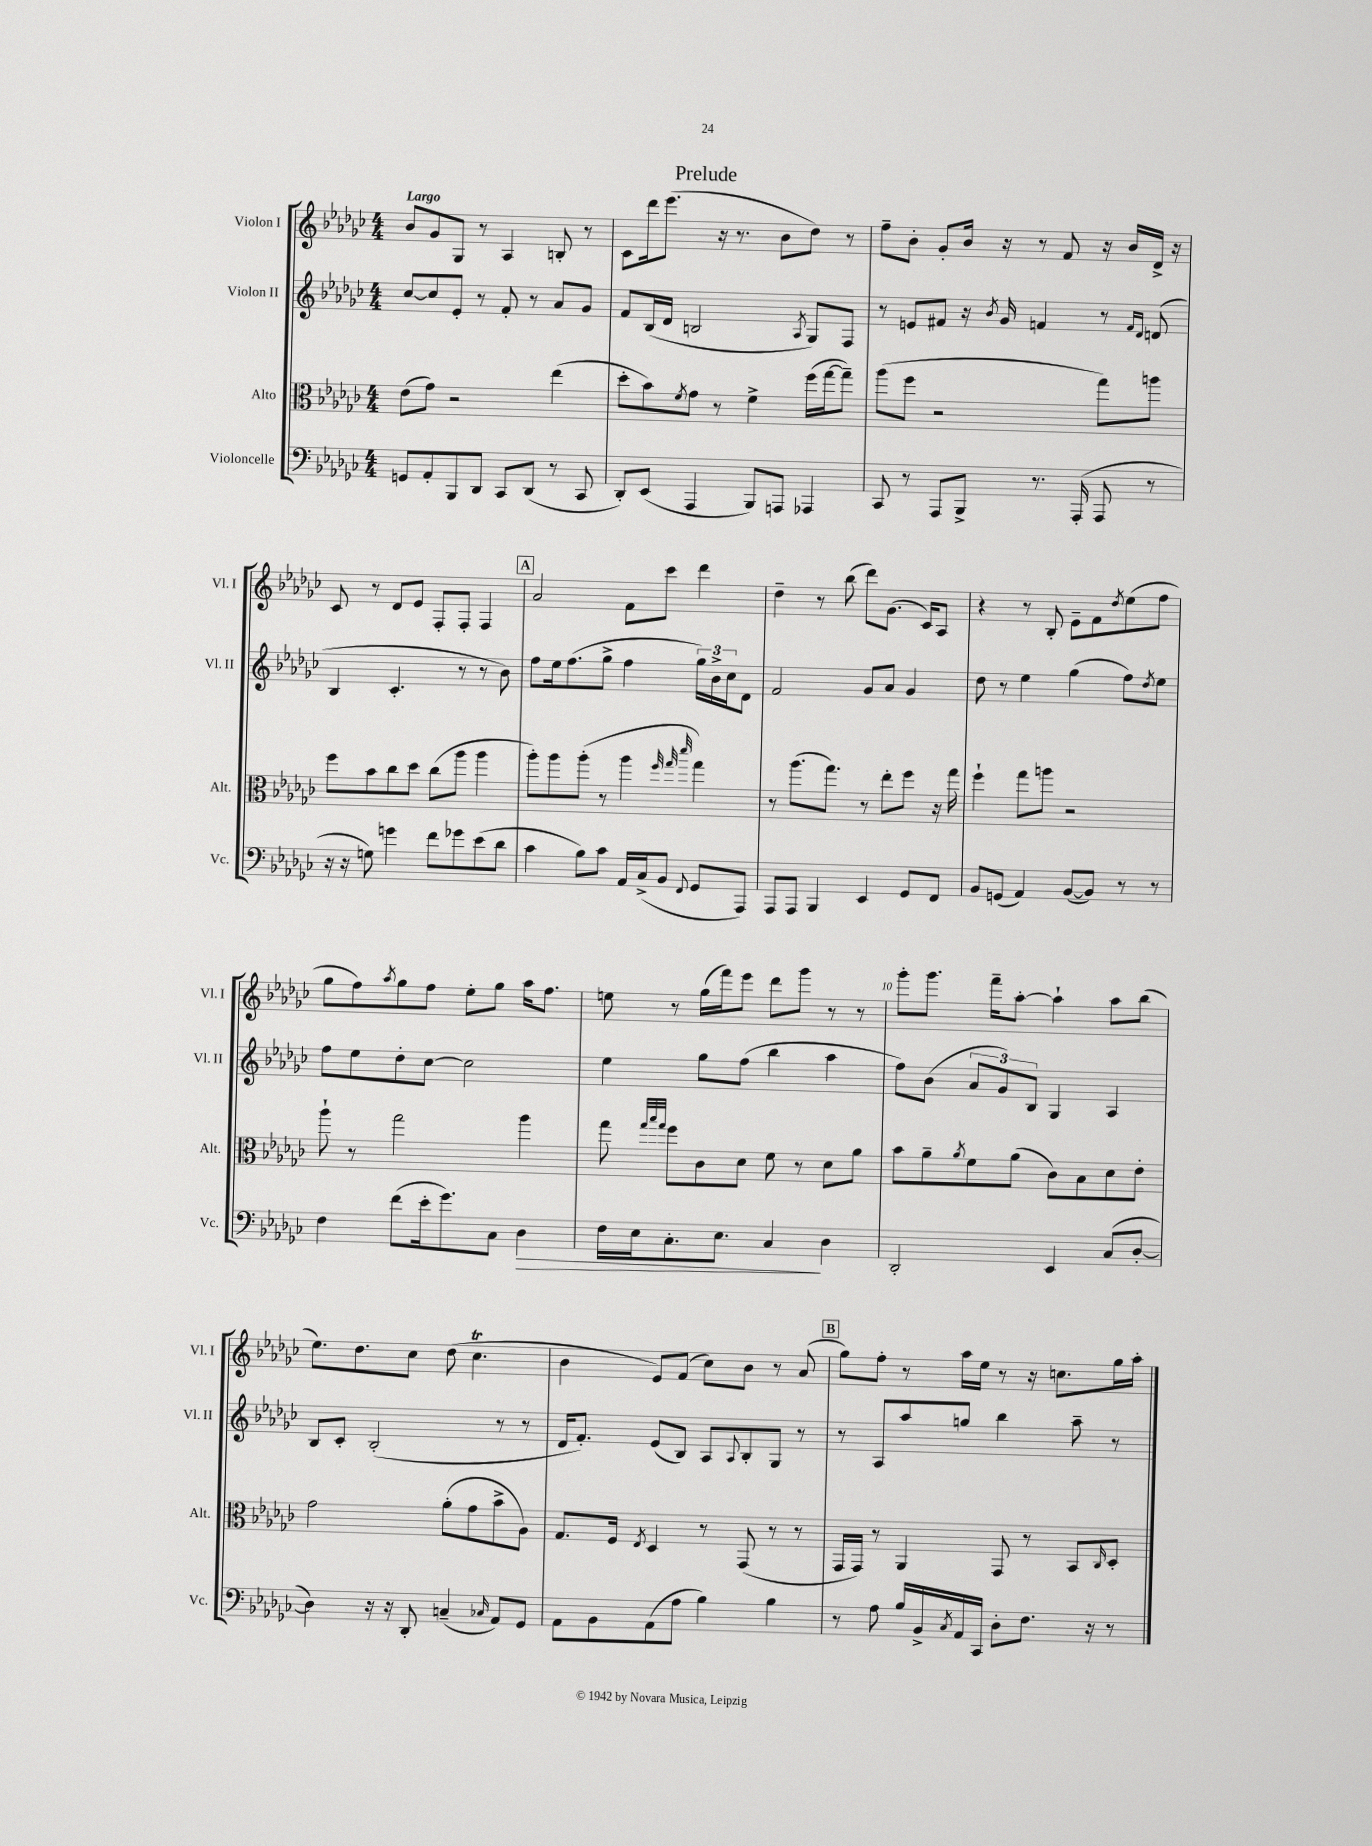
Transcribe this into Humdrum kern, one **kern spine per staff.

**kern	**kern	**kern	**kern
*staff4	*staff3	*staff2	*staff1
*clefF4	*clefC3	*clefG2	*clefG2
*k[b-e-a-d-g-c-]	*k[b-e-a-d-g-c-]	*k[b-e-a-d-g-c-]	*k[b-e-a-d-g-c-]
*M4/4	*M4/4	*M4/4	*M4/4
8GG	(8e-	[8cc-	8b-
8AA-'	8g-)	8cc-]	8g-
8BBB-	2r	8e-'	8G-
8DD-	.	8r	8r
8CC-	.	8f'	4A-
(8DD-	.	8r	.
8r	(4ee-	8a-	8B'
8CC-	.	8g-	8r
=	=	=	=
8DD-')	8dd-'	8f	8c-
(8EE-	8b-)	(16B-	16ddd-
.	.	16d-	(8.eee-
.	8qf	.	.
4AAA-	8g-	2B	.
.	8r	.	16r
.	.	.	8.r
8BBB-)	4f^	.	.
8AAA	.	.	8b-
.	.	8qA-	.
4AAA-	(16ff	8G-)	8dd-)
.	[16gg-	.	.
.	8gg-~])	8F	8r
=	=	=	=
8CC-	(8aa-	8r	8ff~
8r	8ff	8e	8b-'
8AAA-	2r	8f#	8g-'
8BBB-^	.	16r	16b-
.	.	8qb-	.
.	.	16g-	16r
8.r	.	4f	8r
.	.	.	8f
(16AAA-'	.	.	.
8AAA-	8gg-)	8r	16r
.	.	.	16b-
.	.	16qqf	.
.	.	16qqd-	.
8r	8aa	(8d	16d-^
.	.	.	16r
=	=	=	=
16r	8ff	4B-	8c-
16r	.	.	.
8G)	8b-	.	8r
4g	8cc-	4.c-'	8d-
.	8dd-	.	8e-
8f	(8cc-	.	8F'
8g-	8aa-	8r	8F'
(8e-	4aa-	8r	4F
8d-	.	8b-)	.
=	=	=	=
4c-	8aa-')	8ff	2a-
.	8aa-	16ee-	.
.	.	(8.ff	.
8B-)	(8aa-'	.	.
8c-	8r	8gg-^	.
16AA-	4aa-	4ff	8f
(16C-^	.	.	.
8BB-	.	.	8ccc-
.	32qqff	.	.
.	32qqgg-	.	.
8qqFF	32qqddd-	.	.
8GG-	4gg-)	24gg-)	4ddd-
.	.	24b-^	.
.	.	24cc-	.
8AAA-)	.	8d-	.
=	=	=	=
8AAA-	8r	2f	4dd-~
8AAA-	(8.aa-	.	.
4BBB-	.	.	8r
.	8.gg-)	.	.
.	.	.	(8bb-
4EE-	8r	8g-	8ddd-)
.	8ee-'	8a-	(8.g-
8GG-	8ff	4g-	.
.	.	.	16c-)
8FF	16r	.	8A-
.	16gg-	.	.
=	=	=	=
8BB-	4ff`	8dd-	4r
(8GG	.	8r	.
4AA-)	8gg-	4ee-	8r
.	8aa	.	8B-'
([8BB-	2r	(4gg-	8e-~
8BB-])	.	.	8f
.	.	.	8qdd-
8r	.	8ff)	(8ee-
.	.	8qdd-	.
8r	.	8ee-	8ff
=	=	=	=
4F	8aa-`	8ff	8gg-
.	8r	8ee-	8ff)
.	.	.	8qaa-
(8f	2gg-	8dd-'	8gg-
16e-'	.	[8cc-	8ff
8.g-)	.	.	.
.	.	2cc-]	8ee-'
8C-	.	.	8gg-
4D-	4aa-	.	16aa-
.	.	.	8.ff
=	=	=	=
16F	8gg-	4ee-	8ee
16E-	.	.	.
.	32qqgg-	.	.
.	32qqbb-	.	.
.	32qqgg-	.	.
8.C-'	8ff	.	8r
.	8c-	8gg-	(16gg-
8.E-	.	.	16fff)
.	8d-	(8ff	8eee-
4C-	8f	4bb-	8ddd-
.	8r	.	8ggg-
4D-	8d-	4aa-	8r
.	8a-	.	8r
=	=	=	=
2DD-'	8b-	8ff)	8ggg-'
.	8a-~	(8b-	8.ggg-
.	8qa-	.	.
.	8f	12a-	.
.	.	.	16fff~
.	.	12g-)	.
.	(8a-	.	[8aa-'
.	.	12B-	.
4EE-	8c-)	4G-	4aa-`]
.	8B-	.	.
(8C-	8d-	4A-	8aa-
[8D-'	8e-'	.	(8bb-
=	=	=	=
4D-])	2g-	8B-	8.ee-)
.	.	8c-'	.
.	.	.	8.dd-
16r	.	(2B-'	.
16r	.	.	.
8DD-'	.	.	8cc-
(4C~	(8a-'	.	(8dd-
.	8g-	.	4.cc-
16qqC-	.	.	.
8AA-)	8b-^	8r	.
8GG-	8A-)	8r	.
=	=	=	=
8AA-	8.G-	16d-	4b-
.	.	8.f')	.
8BB-	.	.	.
.	16F	.	.
.	8qE-	.	.
(8AA-	4D-	(8e-	8e-)
8A-	.	8B-)	(8f
4B-)	8r	8A-	8cc-)
.	.	8qqA-	.
.	(8GG-	8B-'	8b-
4B-	8r	8G-	8r
.	8r	8r	(8a-
=	=	=	=
8r	16GG-	8r	8gg-)
.	16GG-)	.	.
8A-	8r	8A-	8ff'
16B-	4AA-	8aa-	8r
16BB-^	.	.	.
8qC-	.	.	.
16AA-	.	8gg	16aa-
16CC-	.	.	16ee-
8D-'	8GG-	4bb-	8r
8.F	8r	.	16r
.	.	.	8.cc
.	8BB-	8aa-~	.
16r	.	.	.
.	16qqC-	.	.
8r	8D-'	8r	16gg-
.	.	.	16aa-'
==	==	==	==
*-	*-	*-	*-
